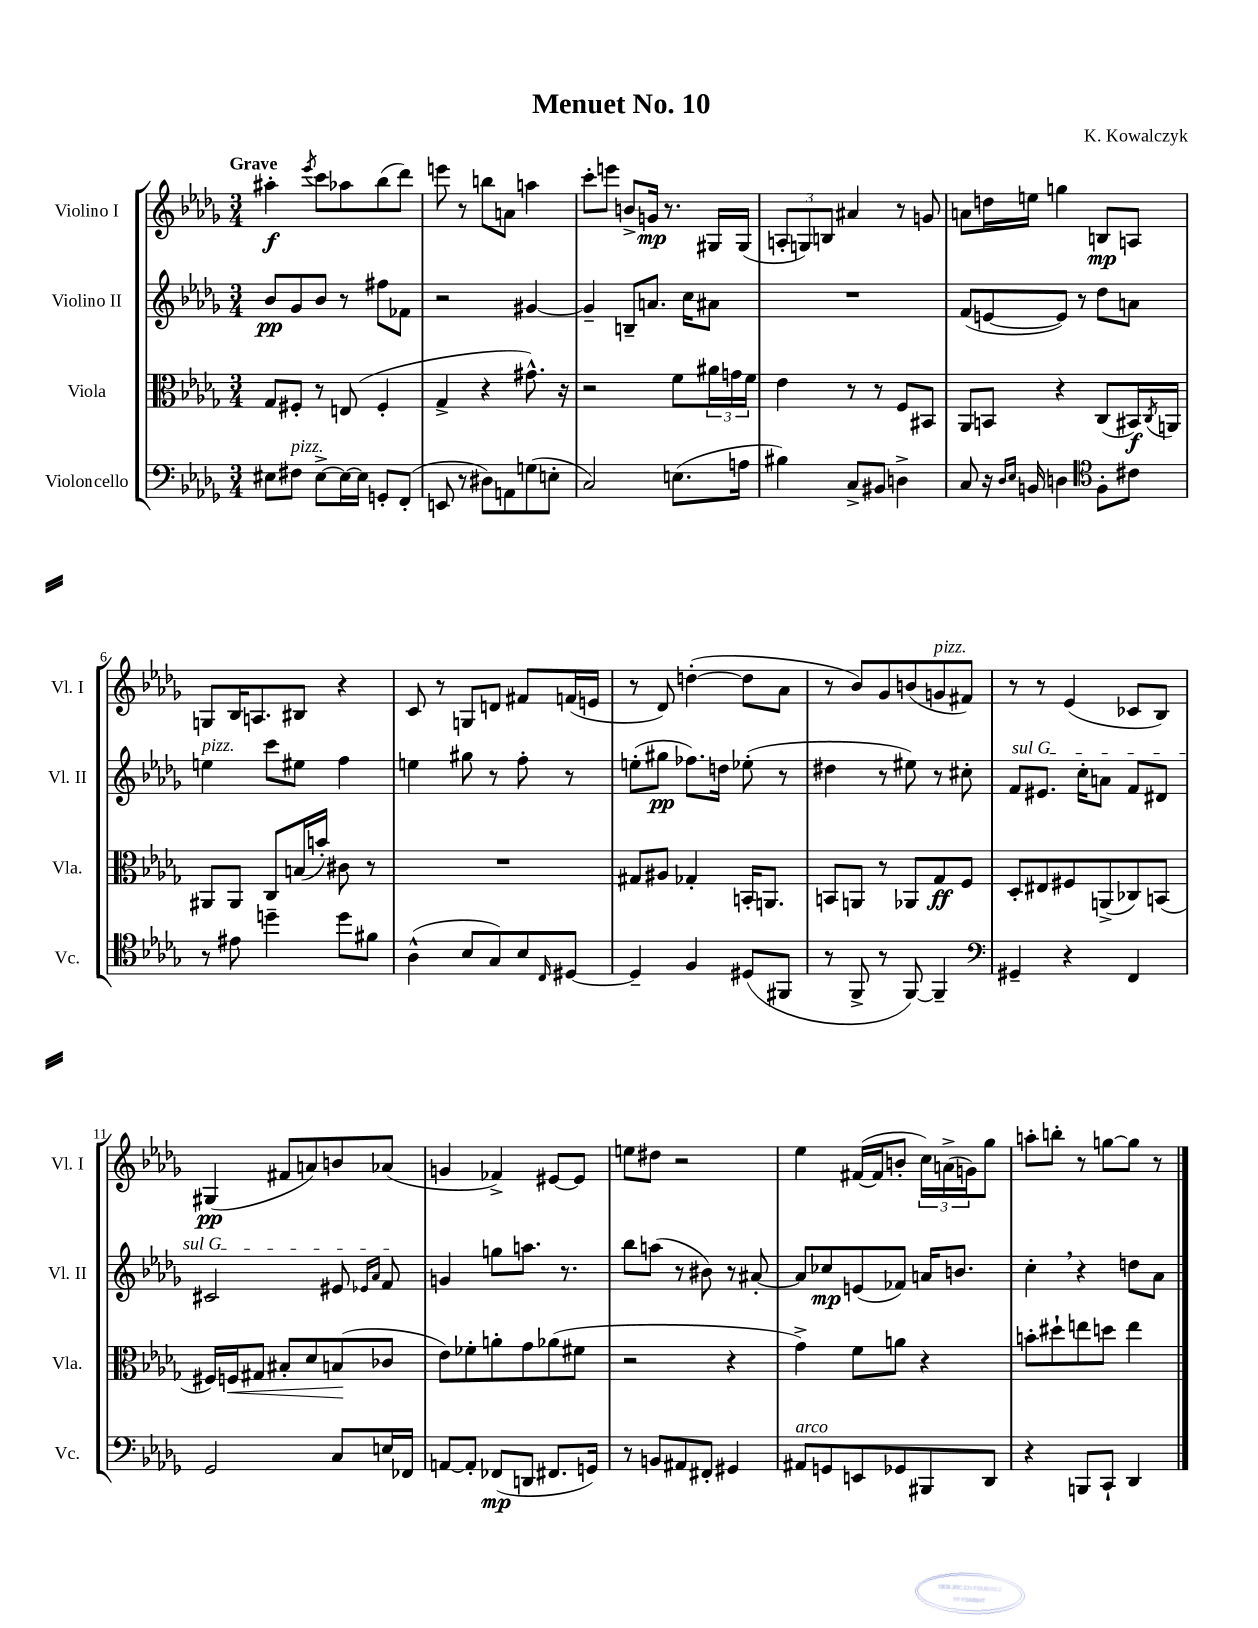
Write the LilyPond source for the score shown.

\header { title = "Menuet No. 10" composer = "K. Kowalczyk" }
<<
\new StaffGroup <<
\new Staff = "s0" \with { instrumentName = "Violino I" shortInstrumentName = "Vl. I" } {
    \clef treble \key des \major \numericTimeSignature \time 3/4 \tempo "Grave"
    ais''4-.\f \acciaccatura { ees'''8 } c'''8 aes''8 bes''8( des'''8) |
    e'''8 r8 b''8 a'8 a''4 |
    c'''8-. e'''8 b'8-> g'16\mp r8. gis16 gis16( |
    \tuplet 3/2 { a8-. g8) b8 } ais'4 r8 g'8 |
    a'8 d''16 e''16 g''4 b8\mp a8 |
    g8 bes16 a8. bis8 r4 |
    c'8 r8 g8 d'8 fis'8 f'16( e'16 |
    r8 des'8) d''4~-.( d''8 aes'8 |
    r8 bes'8) ges'8 b'8( g'8^\markup { \italic "pizz." } fis'8) |
    r8 r8 ees'4( ces'8 bes8) |
    gis4\pp( fis'8 a'8) b'8 aes'8( |
    g'4 fes'4->) eis'8~ eis'8 |
    e''8 dis''8 r2 |
    ees''4 fis'16~( fis'16 b'8-. \tuplet 3/2 { c''16) a'16->( g'16) } ges''8 |
    a''8-. b''8-. r8 g''8~ g''8 r8 \bar "|." |
}
\new Staff = "s1" \with { instrumentName = "Violino II" shortInstrumentName = "Vl. II" } {
    \clef treble \key des \major \numericTimeSignature \time 3/4
    bes'8\pp ges'8 bes'8 r8 fis''8 fes'8 |
    r2 gis'4~ |
    gis'4-- b8-- a'8. c''16 ais'8 |
    R2. |
    f'8( e'8~ e'8) r8 des''8 a'8 |
    e''4^\markup { \italic "pizz." } c'''8 eis''8 f''4 |
    e''4 gis''8 r8 f''8-. r8 |
    e''8-.( gis''8\pp fes''8.) d''16 ees''8-.( r8 |
    dis''4 r8 eis''8) r8 cis''8-. |
    \once \override TextSpanner.bound-details.left.text = \markup { \italic "sul G" } f'8\startTextSpan eis'8. c''16-. a'8 f'8 dis'8 |
    cis'2 eis'8 \grace { ees'16 aes'16 } f'8\stopTextSpan |
    g'4 g''8 a''8. r8. |
    bes''8 a''8( r8 bis'8) r8 ais'8~-. |
    ais'8 ces''8\mp e'8( fes'8) a'16 b'8. |
    c''4-. \breathe r4 d''8 aes'8 \bar "|." |
}
\new Staff = "s2" \with { instrumentName = "Viola" shortInstrumentName = "Vla." } {
    \clef alto \key des \major \numericTimeSignature \time 3/4
    ges8 fis8-. r8 e8( fis4-. |
    ges4-> r4 gis'8.-^) r16 |
    r2 f'8 \tuplet 3/2 { ais'16 g'16 f'16 } |
    ees'4 r8 r8 f8 bis,8 |
    aes,8 b,8 r4 c8( bis,16\f) \acciaccatura { c8 } a,16 |
    ais,8 ais,8 c8 b16( b'16-.) cis'8 r8 |
    R2. |
    gis8 ais8 ges4-. b,16-. a,8. |
    b,8 a,8 r8 aes,8 ges8\ff f8 |
    des8-. eis8 fis8 a,8->( ces8) b,8( |
    fis16) f16\< gis8 bis8-. des'8 b8\!( ces'8 |
    ees'8) fes'8-. a'8-. ges'8 aes'8( fis'8 |
    r2 r4 |
    ges'4->) f'8 a'8 r4 |
    b'8-. dis''8-! e''8 d''8 e''4 \bar "|." |
}
\new Staff = "s3" \with { instrumentName = "Violoncello" shortInstrumentName = "Vc." } {
    \clef bass \key des \major \numericTimeSignature \time 3/4
    eis8 fis8^\markup { \italic "pizz." } eis8~-> eis16~ eis16 g,8-. f,8-.( |
    e,8 r8 dis8) a,8 g8( e8-. |
    c2) e8.( a16 |
    bis4) c8-> bis,8 d4-> |
    c8 r16 \grace { des16 ees16 } b,16 d4 \clef tenor f8-. cis'8 |
    r8 eis'8 d''4-- d''8 fis'8 |
    aes4-^( bes8 ges8) bes8 \grace { c16 } dis8~ |
    dis4-- f4 dis8( fis,8 |
    r8 f,8-> r8 f,8~) f,4-- |
    \clef bass gis,4-- r4 f,4 |
    ges,2 c8 e16 fes,16 |
    a,8~ a,8-. fes,8\mp( d,8 fis,8. g,16) |
    r8 b,8 ais,8 fis,8-. gis,4 |
    ais,8^\markup { \italic "arco" } g,8 e,8 ges,8 bis,,8 des,8 |
    r4 b,,8 c,8-! des,4 \bar "|." |
}
>>
>>
